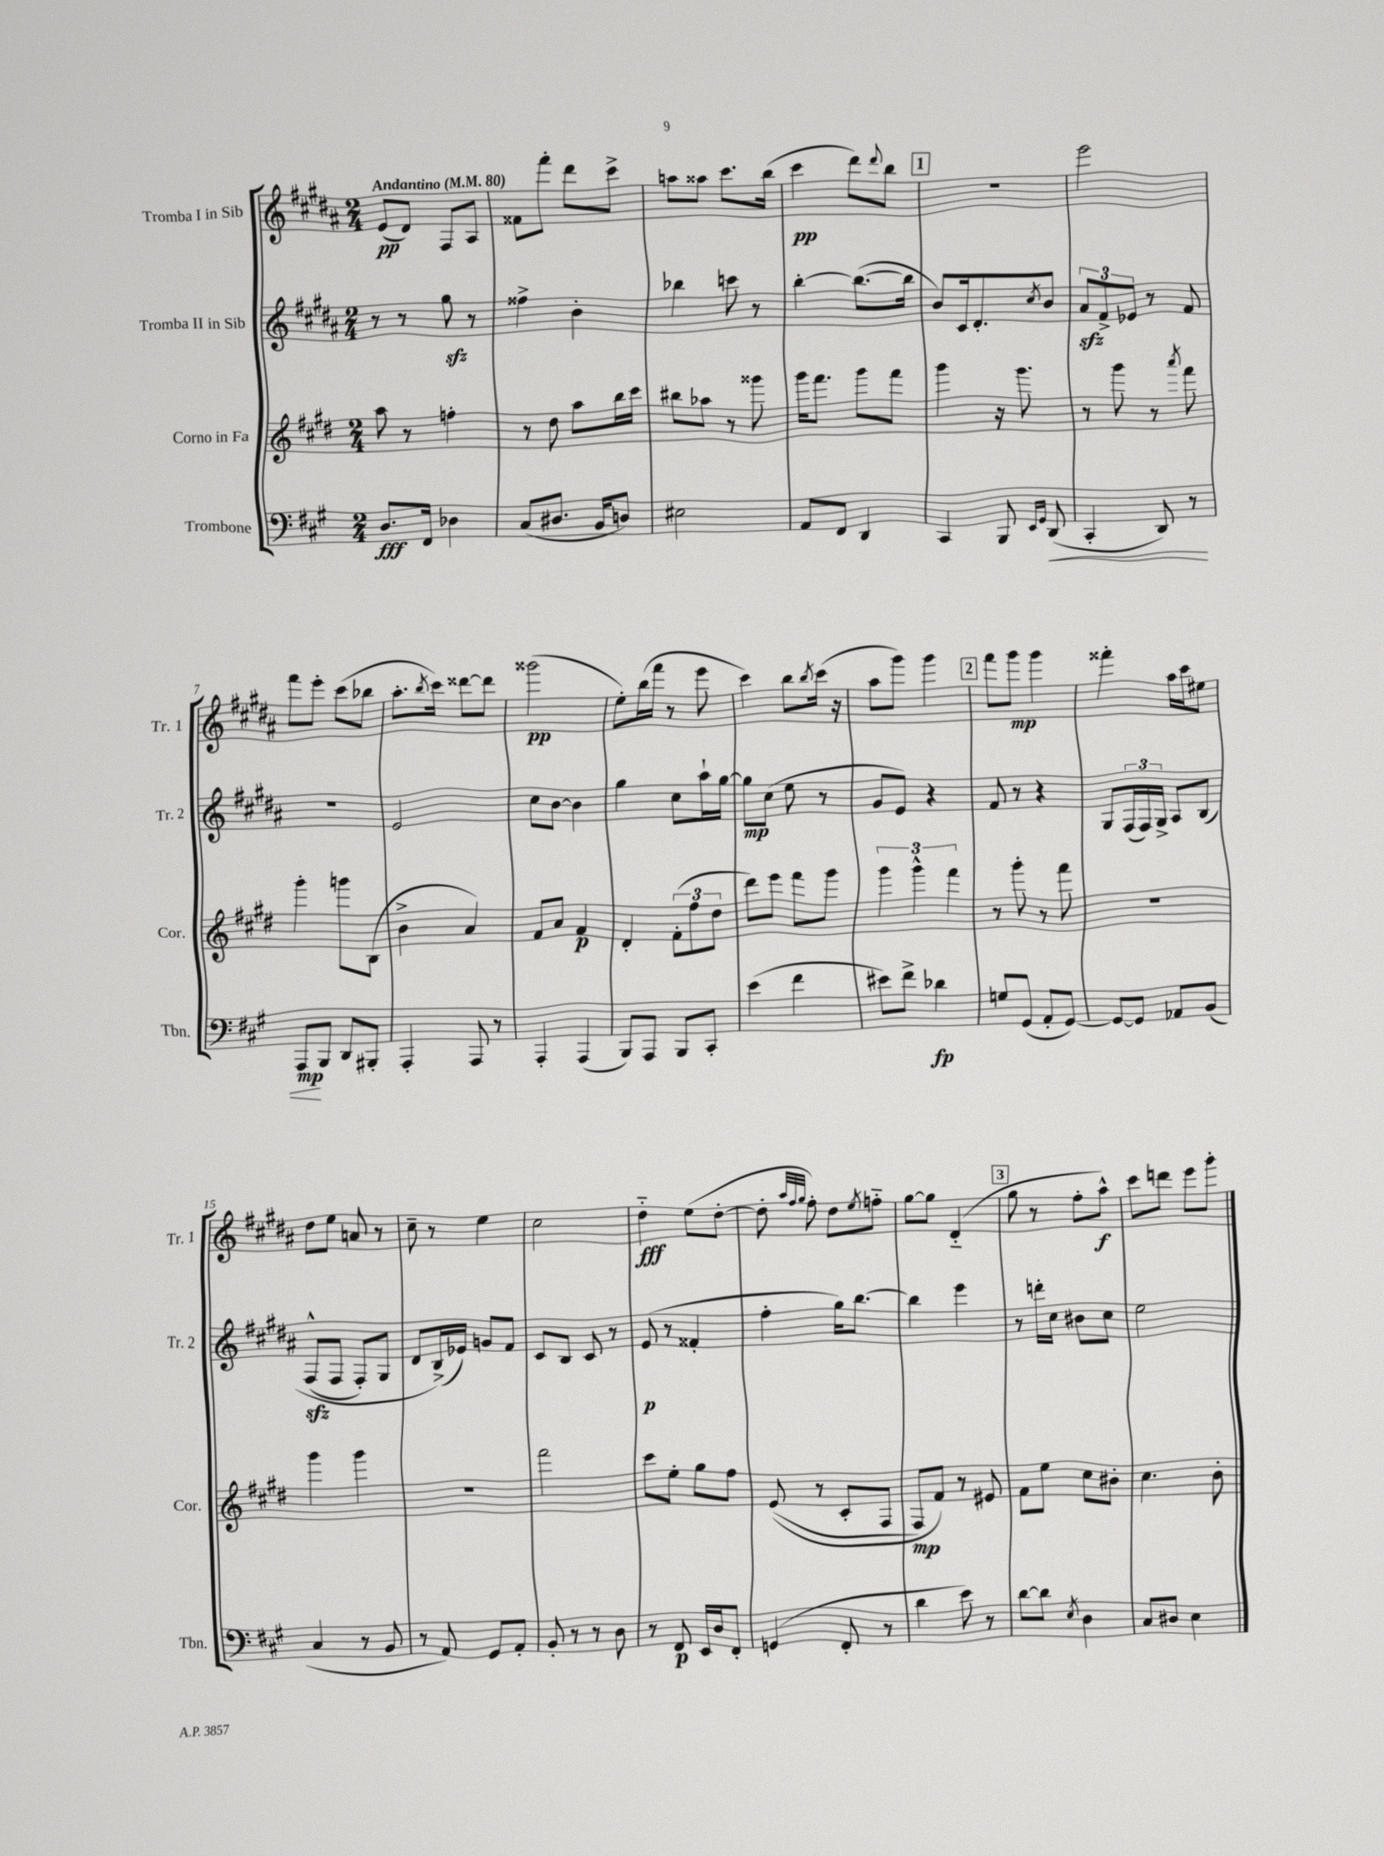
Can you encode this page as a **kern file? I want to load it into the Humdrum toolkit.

**kern	**dynam	**kern	**dynam	**kern	**dynam	**kern	**dynam
*part4	*part4	*part3	*part3	*part2	*part2	*part1	*part1
*staff4	*staff4	*staff3	*staff3	*staff2	*staff2	*staff1	*staff1
*I"Trombone	*	*I"Corno in Fa	*	*I"Tromba II in Sib	*	*I"Tromba I in Sib	*
*I'Tbn.	*	*I'Cor.	*	*I'Tr. 2	*	*I'Tr. 1	*
*clefF4	*	*clefG2	*	*clefG2	*	*clefG2	*
*k[f#c#g#]	*	*k[f#c#g#d#]	*	*k[f#c#g#d#a#]	*	*k[f#c#g#d#a#]	*
*M2/4	*	*M2/4	*	*M2/4	*	*M2/4	*
*MM80	*	*MM80	*	*MM80	*	*MM80	*
=1	=1	=1	=1	=1	=1	=1	=1
!	!	!	!	!	!	!LO:TX:a:B:t=Andantino	!
8.D/L	fff	8aa\	.	8r	.	(8e/L	pp
.	.	8r	.	8r	.	8d#/J)	.
16FF#/Jk	.	.	.	.	.	.	.
4D-X\	.	4ffn'\	.	8gg#zz\	.	8F#/L	.
.	.	.	.	8r	.	8A#/J	.
=2	=2	=2	=2	=2	=2	=2	=2
(8C#/L	.	8r	.	4ff##X^\	.	8f##X\L	.
8.D#X/J	.	8dd#\	.	.	.	8fff#'\J	.
.	.	8aa\L	.	4b'\	.	8ddd#\L	.
16BB/KL	.	.	.	.	.	.	.
8Dn/J)	.	16bb\L	.	.	.	8ccc#^\J	.
.	.	16ccc#\JJ	.	.	.	.	.
=3	=3	=3	=3	=3	=3	=3	=3
2E#X\	.	8bb#X\L	.	4bb-X\	.	8aan\L	.
.	.	8aa-X\J	.	.	.	8aa##X\J	.
.	.	8r	.	8cccn\	.	8.ccc#\L	.
.	.	8ggg##X\	.	8r	.	.	.
.	.	.	.	.	.	(16bb\Jk	.
=4	=4	=4	=4	=4	=4	=4	=4
8AA/L	.	16ggg#\KL	.	[4bb'\	.	4ccc#\	pp
.	.	8.fff#\J	.	.	.	.	.
8FF#/J	.	.	.	.	.	.	.
4DD/	.	8ggg#\L	.	(8.bb\L_	.	8ddd#\L)	.
.	.	.	.	.	.	8qqddd#/	.
.	.	8fff#\J	.	.	.	8bb\J	.
.	.	.	.	16bb\Jk]	.	.	.
!!LO:REH:place=s1:t=1
=5	=5	=5	=5	=5	=5	=5	=5
4CC#/	.	4ggg#\	.	8b/L)	.	2r	.
.	.	.	.	16c#/k	.	.	.
.	.	.	.	8.d#'/	.	.	.
8BBB/	.	16r	.	.	.	.	.
.	.	8.ggg#\	.	.	.	.	.
16qqEE/LL	.	.	.	.	.	.	.
16qqGG#/JJ	.	.	.	8qcc#/	.	.	.
!	!LO:HP:b	!	!	!	!	!	!
(8DD/	<	.	.	8b/J	.	.	.
=6	=6	=6	=6	=6	=6	=6	=6
4CC#'/	.	8r	.	12a#zz/L	.	2eee\	.
.	.	.	.	12f#^/	.	.	.
.	.	8ggg#\	.	.	.	.	.
.	.	.	.	12e-X/J	.	.	.
8DD/)	.	8r	.	8r	.	.	.
.	.	8qaaa/	.	.	.	.	.
8r	.	8fff#\	.	8f#/	.	.	.
!!LO:LB:g=z
=7	=7	=7	=7	=7	=7	=7	=7
8AAA/L	mp	4ggg#'\	.	2r	.	8fff#\L	.
8BBB/J	[	.	.	.	.	8eee'\J	.
8DD/L	.	8gggn\L	.	.	.	(8ccc#\L	.
8BBB#X'/J	.	(8B\J	.	.	.	8bb-X\J	.
=8	=8	=8	=8	=8	=8	=8	=8
4AAA'/	.	4b^\	.	2e/	.	8.aa#'\L	.
.	.	.	.	.	.	8qbb/	.
.	.	.	.	.	.	16ccc#\Jk)	.
8AAA/	.	4a/)	.	.	.	[8ddd##X\L	.
8r	.	.	.	.	.	8ddd##\J]	.
=9	=9	=9	=9	=9	=9	=9	=9
4AAA'/	.	8f#/L	.	8cc#\L	.	(2ggg##X\	pp
.	.	8a/J	.	[8b\J	.	.	.
(4AAA/	.	4f#/	p	4b\]	.	.	.
=10	=10	=10	=10	=10	=10	=10	=10
8BBB/L)	.	4d#'/	.	4gg#\	.	8ee'\L)	.
8AAA/J	.	.	.	.	.	(16bb\L	.
.	.	.	.	.	.	16fff#\JJ	.
8BBB/L	.	(12f#'\L	.	8cc#\L	.	8r	.
.	.	12ff#\	.	.	.	.	.
8CC#'/J	.	.	.	16aa#`\L	.	8eee\	.
.	.	12dd#\J	.	.	.	.	.
.	.	.	.	[16gg#\JJ	.	.	.
=11	=11	=11	=11	=11	=11	=11	=11
(4e\	.	8ddd#\L)	.	8gg#\L]	mp	4ccc#\)	.
.	.	8eee\J	.	(8cc#\J	.	.	.
4f#\	.	8fff#\L	.	8ee\	.	8bb\L	.
.	.	.	.	.	.	8qbb/	.
.	.	8ggg#\J	.	8r	.	(16ccc#\Jk	.
.	.	.	.	.	.	16r	.
=12	=12	=12	=12	=12	=12	=12	=12
8e#X\L)	.	6ggg#\	.	8g#/L	.	8aa#\L	.
8f#^\J	.	.	.	8e/J)	.	8ggg#\J)	.
.	.	6ggg#^^\	.	.	.	.	.
4d-X\	fp	.	.	4r	.	4ggg#\	.
.	.	6fff#\	.	.	.	.	.
!!LO:REH:place=s1:t=2
=13	=13	=13	=13	=13	=13	=13	=13
8Gn/L	.	8r	.	8f#/	.	8fff#\L	.
(8GG#/J	.	8ggg#'\	.	8r	.	8ggg#\J	mp
8AA'/L	.	8r	.	4r	.	4ggg#\	.
[8GG#/J)	.	8fff#\	.	.	.	.	.
=14	=14	=14	=14	=14	=14	=14	=14
8GG#/L_	.	2r	.	8G#/L	.	4fff##X'\	.
8GG#/J]	.	.	.	(24F#/L	.	.	.
.	.	.	.	24F#/)	.	.	.
.	.	.	.	24G#^/JJ	.	.	.
8AA-X/L	.	.	.	8A#/L	.	16aa#\LL	.
.	.	.	.	.	.	16ccc#\J	.
(8BB/J	.	.	.	(8B/J	.	8ee#X\J	.
!!LO:LB:g=z
=15	=15	=15	=15	=15	=15	=15	=15
4C#/	.	4ggg#\	.	(8F#zz^^/L	.	8dd#\L	.
.	.	.	.	8F#/J	.	8ee\J	.
8r	.	4ggg#\	.	8F#'/L)	.	8an/	.
8BB/	.	.	.	8G#/J	.	8r	.
=16	=16	=16	=16	=16	=16	=16	=16
8r	.	2r	.	8d#/L	.	8cc#~\	.
8AA/)	.	.	.	(16B^/L)	.	8r	.
.	.	.	.	16e-X/JJ)	.	.	.
8GG#/L	.	.	.	8gn/L	.	4ee\	.
8AA'/J	.	.	.	8f#/J	.	.	.
=17	=17	=17	=17	=17	=17	=17	=17
8BB'/	.	2fff#\	.	8c#/L	.	2cc#\	.
8r	.	.	.	8B/J	.	.	.
8r	.	.	.	8c#/	.	.	.
8D\	.	.	.	8r	.	.	.
=18	=18	=18	=18	=18	=18	=18	=18
8r	.	8ccc#\L	.	(8e/	p	4dd#\	fff
8FF#/	p	8ee'\J	.	8r	.	.	.
16EE/LL	.	8gg#\L	.	4f##X'/	.	(8ee\L	.
16D/J	.	.	.	.	.	.	.
8FF#'/J	.	8ff#\J	.	.	.	[8dd#'\J	.
=19	=19	=19	=19	=19	=19	=19	=19
(4GGn/	.	((8e/	.	4ff#'\	.	8dd#'\]	.
.	.	.	.	.	.	32qqaa#/LLL	.
.	.	.	.	.	.	32qqff#/	.
.	.	.	.	.	.	32qqgg#/JJJ	.
.	.	8r	.	.	.	8ff#'\)	.
8FF#'/	.	8c#'/L	.	16gg#\KL)	.	8dd#\L	.
.	.	.	.	[8.bb\J	.	.	.
.	.	.	.	.	.	8qee/	.
8r	.	8F#/J	.	.	.	8ffn\J	.
=20	=20	=20	=20	=20	=20	=20	=20
4d\	.	8F#/L)	mp	4bb\]	.	[8gg#\L	.
.	.	8f#/J)	.	.	.	8gg#\J]	.
8e\)	.	8r	.	4eee\	.	(4d#/	.
8r	.	8e#X/	.	.	.	.	.
!!LO:REH:place=s1:t=3
=21	=21	=21	=21	=21	=21	=21	=21
[8d\L	.	8f#\L	.	8r	.	8gg#\	.
8d\J]	.	8ee\J	.	16dddn'\LL	.	8r	.
.	.	.	.	16cc#\JJ	.	.	.
8qE/	.	.	.	.	.	.	.
4D\	.	8cc#\L	.	8b#X\L	.	8ff#'\L	.
.	.	8b#X'\J	.	8cc#\J	.	8aa#^^\J)	f
=22	=22	=22	=22	=22	=22	=22	=22
8C#/L	.	4.cc#\	.	2ee\	.	8ccc#\L	.
8D#X/J	.	.	.	.	.	8dddn\J	.
4E\	.	.	.	.	.	8eee\L	.
.	.	8b'\	.	.	.	8ggg#'\J	.
==	==	==	==	==	==	==	==
*-	*-	*-	*-	*-	*-	*-	*-
